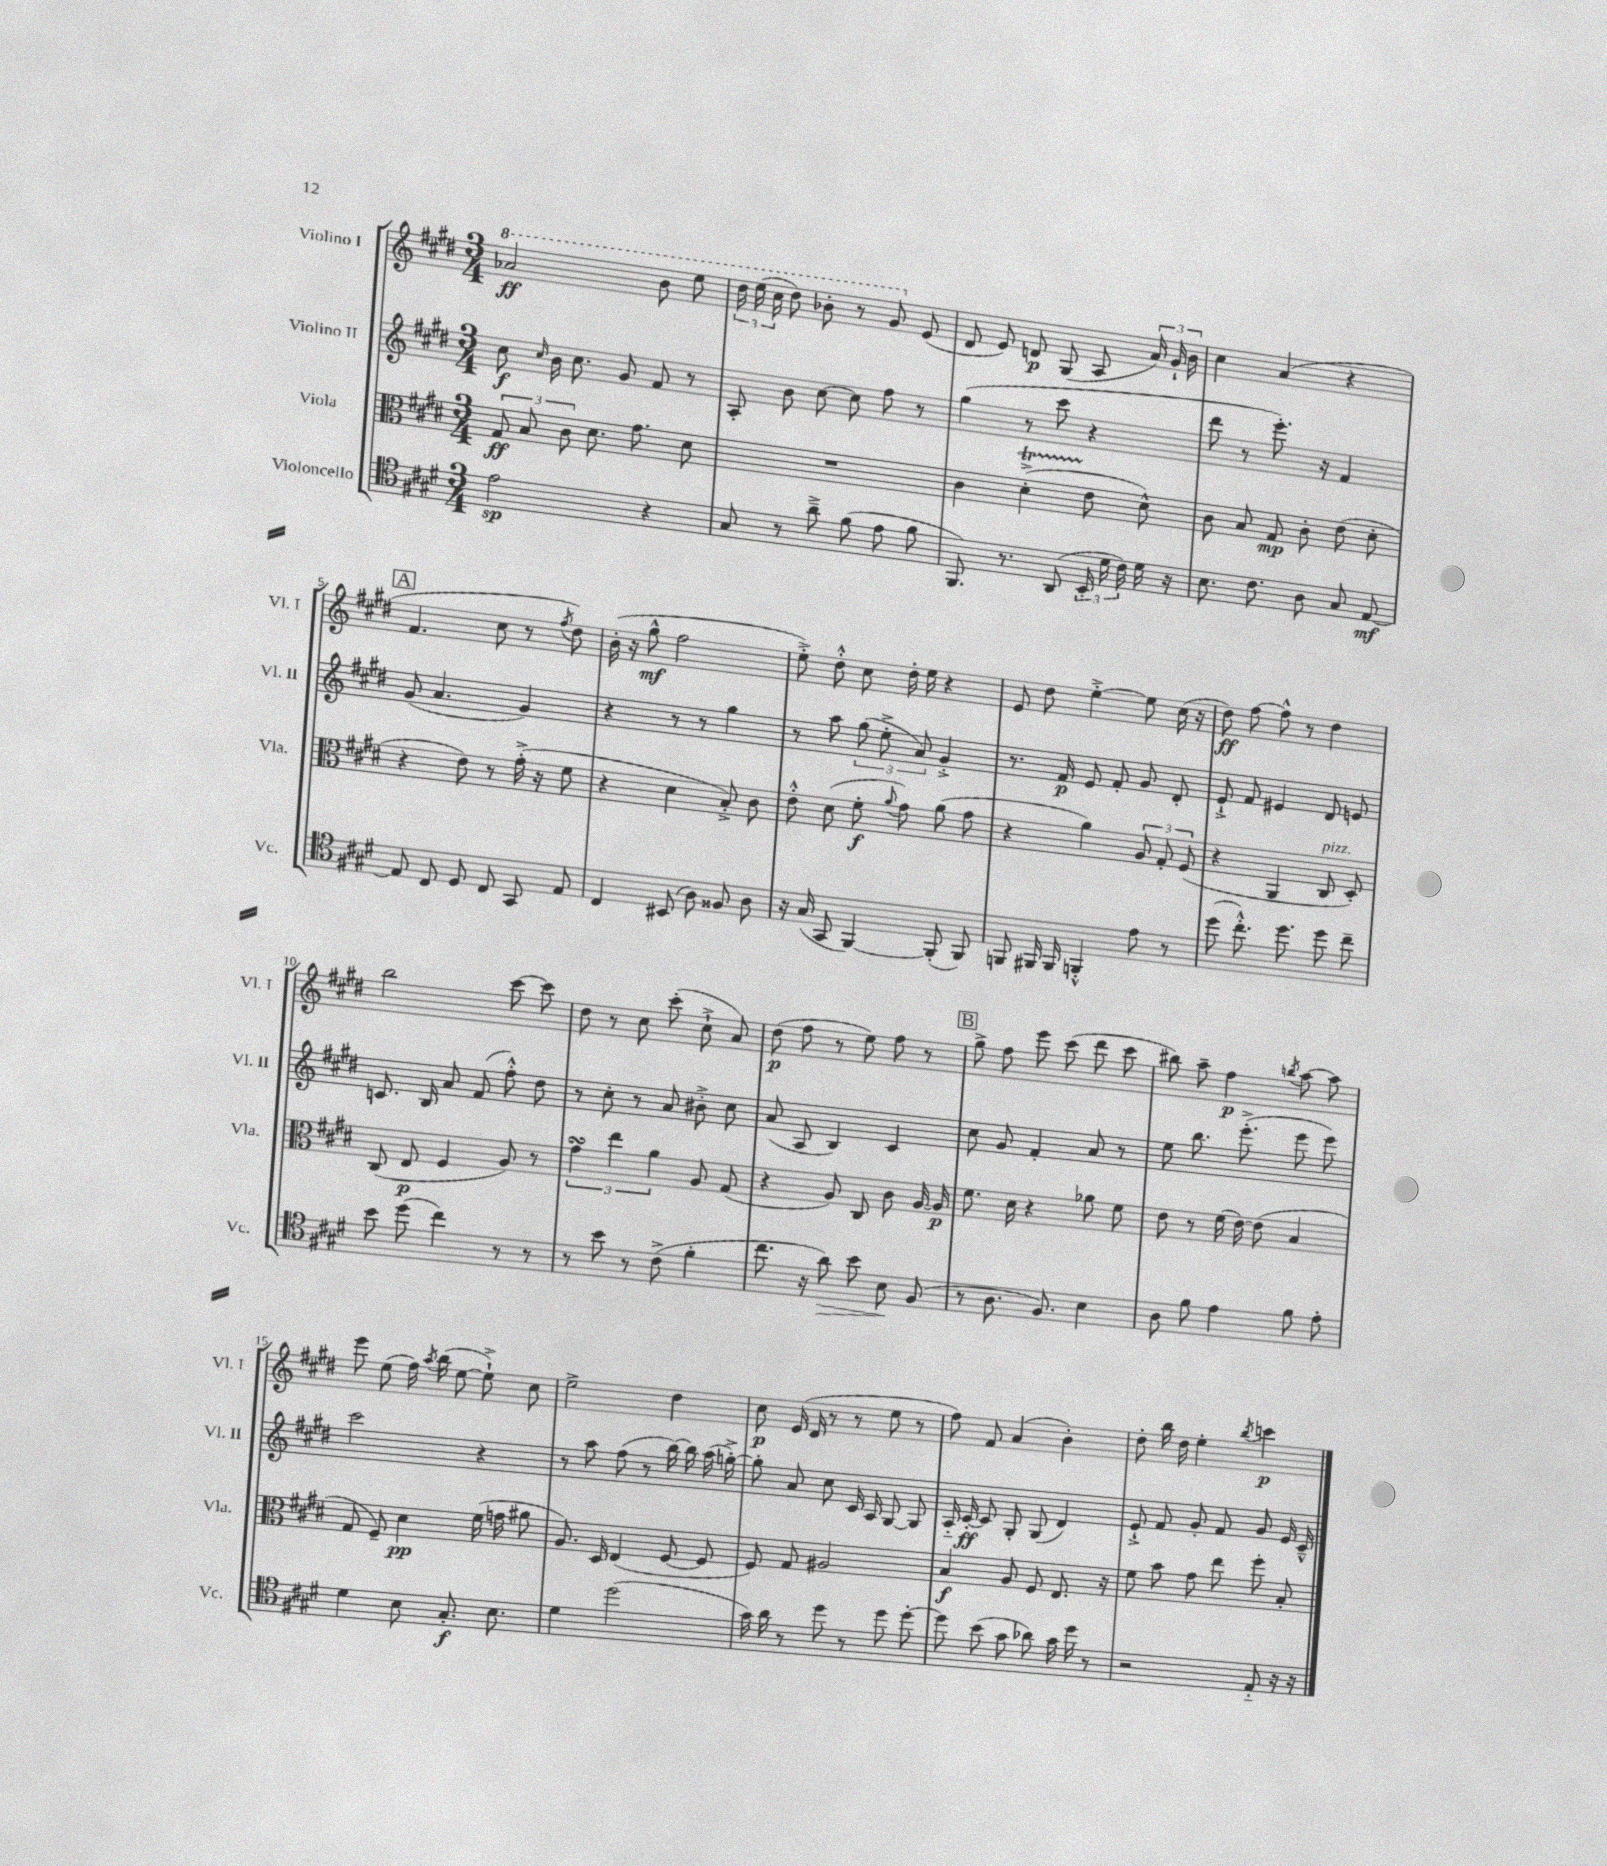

**kern	**kern	**kern	**kern
*staff4	*staff3	*staff2	*staff1
*clefC4	*clefC3	*clefG2	*clefG2
*k[f#c#g#d#]	*k[f#c#g#d#]	*k[f#c#g#d#]	*k[f#c#g#d#]
*M3/4	*M3/4	*M3/4	*M3/4
2e\	12G#/	8cc#\	2aa-/
.	12B/	.	.
.	.	16qqcc#/	.
.	.	16b\	.
.	12c#\	.	.
.	.	8.cc#\	.
.	8.d#\	.	.
.	.	8g#/	.
.	8.g#\	.	.
4r	.	8f#/	8bb\
.	8d#\	8r	8eee\
=	=	=	=
8G#/	2.r	8A'/	24ddd#\
.	.	.	(24eee\
.	.	.	24ccc#\
8r	.	8b\	8ddd#\)
8a~^\	.	[8cc#\	8bb-'\
(8f#\	.	8cc#\]	8r
8e\	.	8ff#\	8gg#/
8f#\	.	8r	(8e/
=	=	=	=
8.FF#/)	4c#\	(4gg#\	8d#/
.	.	.	8e/)
8.r	.	.	.
.	(4d#'^\	8r	8d/
(8AA/	.	8ccc#\	(8G#/
24BB'/	8e\	4r	8A/
24d#\	.	.	.
24c#\)	.	.	.
16d#\	8d#^^\)	.	24a/)
.	.	.	24g#`/
16r	.	.	.
.	.	.	24b\
=	=	=	=
8.B\	8c#\	8ddd#\	4cc#\
.	8B/	8r	.
8.c#\	.	.	.
.	8G#/	8.eee'\)	(4a/
8A\	8c#'\	.	.
.	.	16r	.
8G#/	(8e\	4f#/	4r
[8E/	8d#'\	.	.
=	=	=	=
8E/]	4r	(8g#/	4.f#/
8C#/	.	4.a/	.
8D#/	8e\)	.	.
8C#/	8r	.	8cc#\
8GG#/	(16g#'^\	4g#/)	8r
.	16r	.	.
.	.	.	8qff#/
8E/	8f#\	.	8dd#\)
=	=	=	=
4C#/	4r	4r	(16b'\
.	.	.	16r
.	.	.	8gg#^^\
(8BB#/	4d#\	8r	2ff#\
8A\)	.	8r	.
8F##/	8B'^/)	4gg#\	.
8A\	8c#\	.	.
=	=	=	=
16r	8e'^^\	8r	8ee'^\)
(16G#/	.	.	.
8GG#/	(8d#\	8aa\	8dd#'^^\
[4FF#/)	8f#'\	(12gg#\	8cc#\
.	.	12ee'^\	.
.	8qqa/	.	.
.	8g#\)	.	16dd#'\
.	.	12a/)	.
.	.	.	16ee\
(8FF#'/]	(8a\	4g#'^/	4r
8FF#/)	8g#\	.	.
=	=	=	=
8FF/	4r	8.r	8e/
16FF#/	.	.	8dd#\
16FF#/	.	16f#/	.
4FF'^^/	4a\)	8e/	[4ee'^\
.	.	8f#'/	.
8e\	12A/	8g#/	8ee\]
.	12G#'/	.	.
8r	.	8d#'/	(16cc#\
.	(12F#/	.	.
.	.	.	16r
=	=	=	=
(8dd#\	4r	8e`^/	8dd#\)
8.cc#'^^\)	.	8f#/	[8ff#\
.	4AA/	4e#/	8ff#^^\]
8.dd#\	.	.	.
.	.	.	8r
8dd#\	8C#/	8d#/	4dd#\
8cc#~\	8D#'/)	8e/	.
=	=	=	=
8b\	(8C#/	8.c/	2bb\
(8dd#\	8E/	.	.
.	.	16B/	.
4cc#\)	4F#/	8a/	.
.	.	(8f#/	.
8r	8A/)	8ff#'^^\)	[8ccc#\
8r	8r	8dd#\	8ccc#\]
=	=	=	=
8r	6g#\	8r	8dd#\
8b\	.	8cc#'\	8r
.	6ee\	.	.
8r	.	8r	8cc#\
.	6a\	.	.
(8c#^\	.	8a/	(8ccc#'\
4f#'\	8A/	8b#'^\	8cc#`^\
.	(8G#/	8cc#\	8a/)
=	=	=	=
8.cc#\	4r	(8a/	(8dd#\
.	.	8A/	8ff#\
16r	.	.	.
8a\)	8A/)	4B/)	8r
8b\	8C#/	.	8ee\)
8B\	8c#\	4c#/	8ff#\
(8F#/	[16A/	.	8r
.	16A/]	.	.
=	=	=	=
8r	8.f#\	8cc#\	8gg#^\
8.A\	.	8g#/	8ff#\
.	16d#\	.	.
.	4r	4f#'/	8eee\
8.F#/)	.	.	.
.	.	.	(8ccc#\
4B\	8a-\	8a/	8ddd#\
.	8f#\	8r	8ccc#\
=	=	=	=
8A\	8e\	8ee\	8bb#\)
8f#\	8r	8.bb\	8aa~\
4e\	(16f#\	.	4ff#\
.	[16e\)	(8.eee'^\	.
.	(8e\]	.	.
.	.	.	8qbb/
8f#\	4B/	8eee\	[8aa\
8e'\	.	8eee\)	8aa\]
=	=	=	=
4d#\	8G#/	2ccc#\	8eee\
.	8F#~/)	.	(8ee\
8B\	4d#\	.	16ff#\)
.	.	.	8qaa/
.	.	.	(16bb\
8.G#'/	.	.	[8ee\
.	(16f#\	4r	8ee`^\])
8.B\	16g\	.	.
.	8a#\	.	8cc#\
=	=	=	=
4d#\	8.A/)	8r	2ee^\
.	.	8aa\	.
.	16D#/	.	.
(2dd#\	(4E/	(8ff#\	.
.	.	8r	.
.	[8F#/	[16bb\)	4dd#\
.	.	16bb\]	.
.	8F#/]	(16aa\	.
.	.	[16gg'^\)	.
=	=	=	=
16g#\)	8F#/)	8gg'\]	8cc#\
16a\	.	.	.
8r	8G#/	8a/	(16e/
.	.	.	16d#/
8dd#\	2A#/	8cc#\	8r
8r	.	16c#/	8r
.	.	16A/	.
8dd#\	.	[8G#/	8ee\
[8dd#'\	.	8G#/]	8r
=	=	=	=
8dd#\]	4B/	16A'~/	8ff#\)
.	.	[16c#'/	.
(8b\	.	8c#/]	8f#/
8g#\	8A/	8G#'/	(4a/
8a-\)	8F#/	(8G#/	.
16g#\	8.E/	4d#/)	4b'\)
16dd#\	.	.	.
8r	.	.	.
.	16r	.	.
=	=	=	=
2r	8f#\	8e`^/	8dd#'\
.	8b\	8f#/	16bb\
.	.	.	16dd#\
.	8g#\	8g#'/	4ee'\
.	8ee\	8f#/	.
.	.	.	8qbb/
8E'~/	8ff#'\	8g#/	4ccc\
16r	8B'/	16e/	.
16r	.	16c#~^^/	.
==	==	==	==
*-	*-	*-	*-
